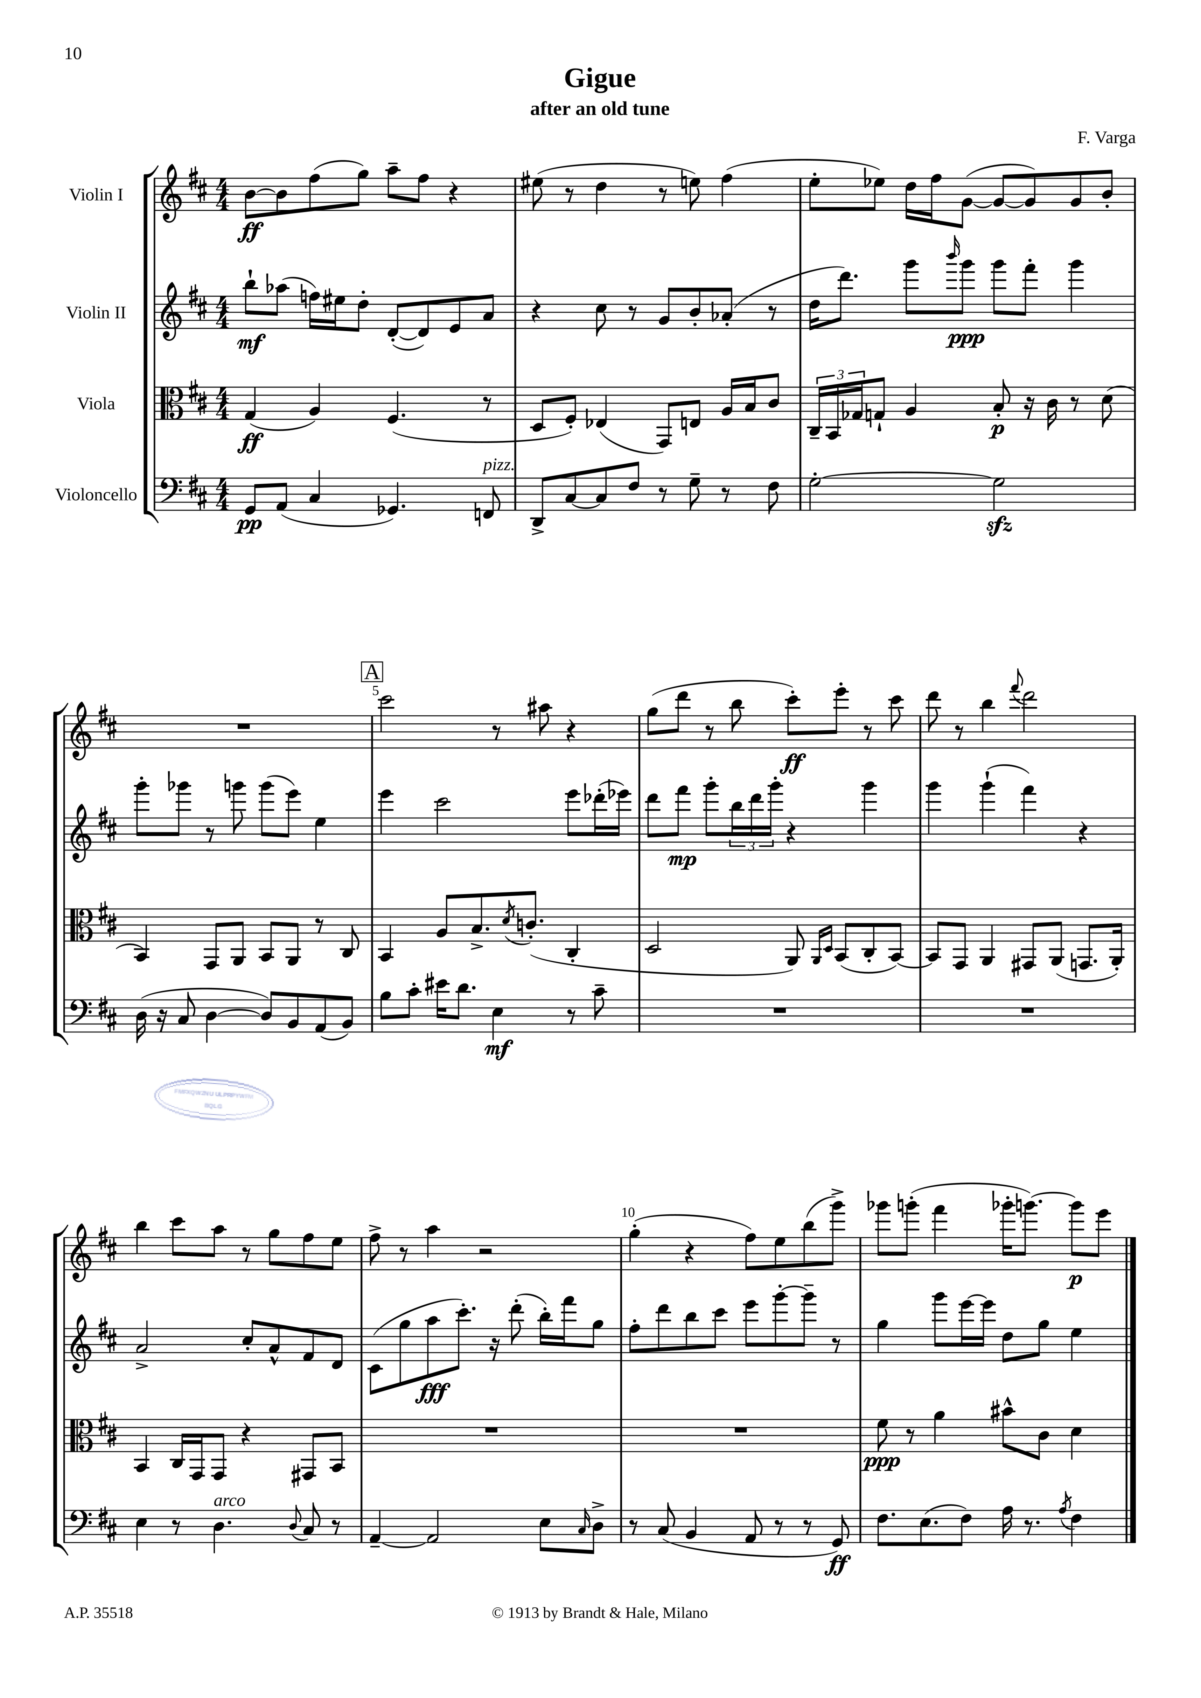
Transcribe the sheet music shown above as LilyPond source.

\header { title = "Gigue" composer = "F. Varga" subtitle = "after an old tune" }
<<
\new StaffGroup <<
\new Staff = "s0" \with { instrumentName = "Violin I" } {
    \clef treble \key d \major \numericTimeSignature \time 4/4
    b'8~\ff b'8 fis''8( g''8) a''8-- fis''8 r4 |
    eis''8( r8 d''4 r8 e''8) fis''4( |
    e''8-. ees''8) d''16 fis''16 g'8~( g'8~ g'8) g'8 b'8-. |
    R1 |
    \mark \markup { \box "A" } cis'''2 r8 ais''8 r4 |
    g''8( d'''8 r8 b''8 cis'''8-.\ff) e'''8-. r8 cis'''8 |
    d'''8 r8 b''4 \appoggiatura { fis'''8 } d'''2 |
    b''4 cis'''8 a''8 r8 g''8 fis''8 e''8 |
    fis''8-> r8 a''4 r2 |
    g''4-.( r4 fis''8) e''8 b''8( g'''8->) |
    ges'''8 g'''8-.( fis'''4 ges'''16-. g'''8.~) g'''8\p e'''8 \bar "|." |
}
\new Staff = "s1" \with { instrumentName = "Violin II" } {
    \clef treble \key d \major \numericTimeSignature \time 4/4
    b''8-!\mf aes''8( f''16) eis''16 d''8-. d'8~-.( d'8) e'8 a'8 |
    r4 cis''8 r8 g'8 b'8-. aes'8-.( r8 |
    d''16 d'''8.) g'''8 \grace { b'''16 } g'''8\ppp g'''8 fis'''8-. g'''4 |
    g'''8-. ges'''8 r8 g'''8 g'''8( e'''8) e''4 |
    \mark \markup { \box "A" } e'''4 cis'''2 e'''8 des'''16-.( ees'''16) |
    d'''8 fis'''8\mp g'''8-. \tuplet 3/2 { b''16 d'''16 g'''16-. } r4 g'''4 |
    g'''4 g'''4-!( fis'''4) r4 |
    a'2-> cis''8-. a'8-^ fis'8 d'8 |
    cis'8( g''8 a''8\fff cis'''8.-.) r16 d'''8-.( b''16-.) fis'''16 g''8 |
    fis''8-. d'''8 b''8 cis'''8 e'''8 g'''8~-. g'''8-- r8 |
    g''4 g'''8 e'''16~ e'''16 d''8 g''8 e''4 \bar "|." |
}
\new Staff = "s2" \with { instrumentName = "Viola" } {
    \clef alto \key d \major \numericTimeSignature \time 4/4
    g4\ff( a4) fis4.( r8 |
    d8 fis8-.) ees4( g,8) e8 a16 b16 cis'8 |
    \tuplet 3/2 { cis16-- b,16 ges16 } g8-! a4 b8-.\p r16 cis'16 r8 d'8( |
    b,4) g,8 a,8 b,8 a,8 r8 cis8 |
    \mark \markup { \box "A" } b,4 a8 b8.-> \acciaccatura { d'8 } c'8.-.( cis4-. |
    d2 a,8) \grace { a,16 d16 } b,8( cis8-. b,8~) |
    b,8 g,8 a,4 gis,8 a,8( g,8. a,16-.) |
    b,4 cis16 g,16 g,8 r4 gis,8 b,8 |
    R1 |
    R1 |
    fis'8\ppp r8 a'4 bis'8-^ cis'8 d'4 \bar "|." |
}
\new Staff = "s3" \with { instrumentName = "Violoncello" } {
    \clef bass \key d \major \numericTimeSignature \time 4/4
    g,8\pp a,8( cis4 ges,4.) f,8^\markup { \italic "pizz." } |
    d,8-> cis8~ cis8 fis8 r8 g8-- r8 fis8 |
    g2~-. g2\sfz |
    d16( r16 cis8 d4~ d8) b,8 a,8( b,8) |
    \mark \markup { \box "A" } b8 cis'8-. eis'16 d'8. e4\mf r8 cis'8-- |
    R1 |
    R1 |
    e4 r8 d4.^\markup { \italic "arco" } \appoggiatura { d8 } cis8 r8 |
    a,4~-- a,2 e8 \grace { cis16 } d8-> |
    r8 cis8( b,4 a,8 r8 r8 g,8\ff) |
    fis8. e8.( fis8) a16 r8. \acciaccatura { a8 } fis4 \bar "|." |
}
>>
>>
\layout { \context { \Score \override BarNumber.break-visibility = ##(#f #t #t) barNumberVisibility = #(every-nth-bar-number-visible 5) } }
